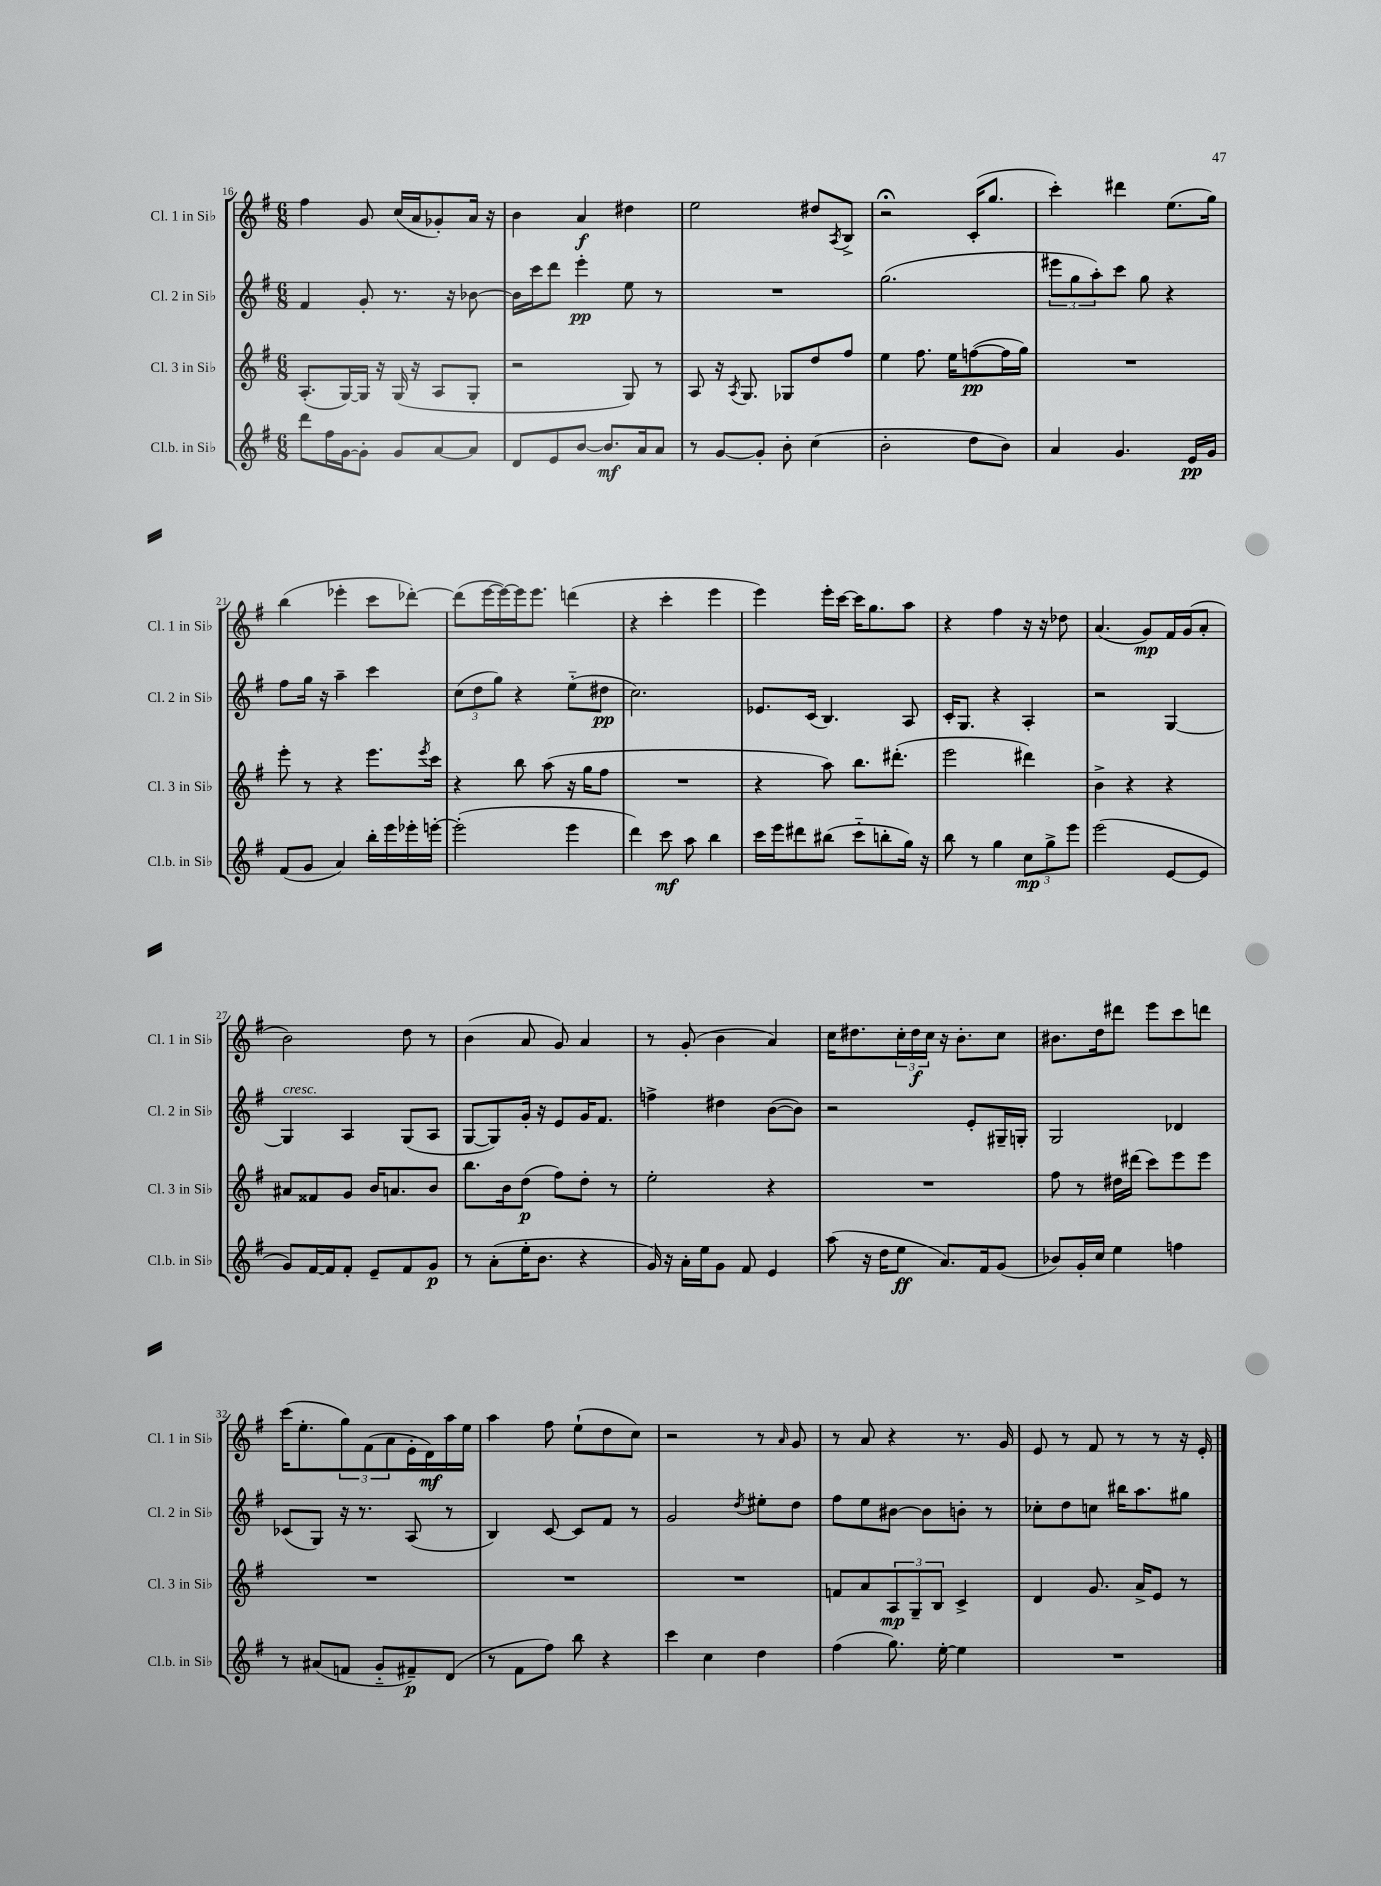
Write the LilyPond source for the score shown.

<<
\new StaffGroup <<
\new Staff = "s0" \with { instrumentName = "Cl. 1 in Sib" shortInstrumentName = "Cl. 1 in Sib" } {
    \clef treble \key g \major \numericTimeSignature \time 6/8
    fis''4 g'8 c''16( a'16 ges'8-.) a'16 r16 |
    b'4 a'4\f dis''4 |
    e''2 dis''8 \acciaccatura { a8 } b8-> |
    r2\fermata c'16-.( g''8. |
    c'''4-.) dis'''4 e''8.( g''16) |
    b''4( ees'''4-. c'''8 des'''8~-.) |
    des'''8( e'''16~ e'''16~) e'''16 e'''8. d'''4( |
    r4 c'''4-. e'''4 |
    e'''4) e'''16-. c'''16~ c'''16 g''8. a''8 |
    r4 fis''4 r16 r16 des''8 |
    a'4.( g'8\mp) fis'16 g'16( a'8-. |
    b'2) d''8 r8 |
    b'4( a'8 g'8) a'4 |
    r8 g'8-.( b'4 a'4) |
    c''16 dis''8. \tuplet 3/2 { c''16-. dis''16\f c''16 } r16 b'8.-. c''8 |
    bis'8. d''16 dis'''8 e'''8 c'''8 d'''8 |
    c'''16( e''8.-. \tuplet 3/2 { g''8) fis'8( a'8 } e'16-. d'16\mf) a''16 e''16 |
    a''4 fis''8 e''8-!( d''8 c''8) |
    r2 r8 \grace { a'16 } g'8 |
    r8 a'8 r4 r8. g'16 |
    e'8 r8 fis'8 r8 r8 r16 e'16-. \bar "|." |
}
\new Staff = "s1" \with { instrumentName = "Cl. 2 in Sib" shortInstrumentName = "Cl. 2 in Sib" } {
    \clef treble \key g \major \numericTimeSignature \time 6/8
    fis'4 g'8-. r8. r16 bes'8~ |
    bes'16 c'''16 d'''8 e'''4-.\pp e''8 r8 |
    R2. |
    g''2.( |
    \tuplet 3/2 { eis'''8 g''8 a''8-.) } c'''8 g''8 r4 |
    fis''8 g''16 r16 a''4-- c'''4 |
    \tuplet 3/2 { c''8( d''8 g''8) } r4 e''8-_( dis''8\pp |
    c''2.) |
    ees'8. c'16( b4.) a8 |
    c'16-. g8. r4 a4-. |
    r2 g4~ |
    g4^\markup { \italic "cresc." } a4 g8( a8 |
    g8~ g8) g'16-. r16 e'8 g'16 fis'8. |
    f''4-> dis''4 b'8~( b'8) |
    r2 e'8-. gis16-- g16-. |
    g2 des'4 |
    ces'8( g8) r16 r8. a8( r8 |
    b4) c'8~ c'8 fis'8 r8 |
    g'2 \acciaccatura { d''8 } eis''8-. d''8 |
    fis''8 e''8 bis'8~ bis'8 b'8-. r8 |
    ces''8-. d''8 c''8 bis''16 a''8. gis''8 \bar "|." |
}
\new Staff = "s2" \with { instrumentName = "Cl. 3 in Sib" shortInstrumentName = "Cl. 3 in Sib" } {
    \clef treble \key g \major \numericTimeSignature \time 6/8
    a8.-.( g16~) g16 r16 g16( r16 a8 g8-. |
    r2 g8) r8 |
    a8 r16 \acciaccatura { a8 } g8. ges8 d''8 fis''8 |
    e''4 fis''8. e''16 f''8~\pp( f''16 g''16) |
    R2. |
    e'''8-. r8 r4 e'''8. \acciaccatura { e'''8 } c'''16 |
    r4 b''8 a''8( r16 g''16 fis''8 |
    R2. |
    r4 a''8) b''8. dis'''8.-.( |
    e'''2 dis'''4) |
    b'4-> r4 r4 |
    ais'8 fisis'8 g'8 b'16 a'8. b'8 |
    b''8. b'16 d''8\p( fis''8) d''8-. r8 |
    e''2-. r4 |
    R2. |
    fis''8 r8 dis''16 dis'''16( c'''8) e'''8 e'''8 |
    R2. |
    R2. |
    R2. |
    f'8 a'8 \tuplet 3/2 { a8\mp g8-- b8 } c'4-> |
    d'4 g'8. a'16-> e'8 r8 \bar "|." |
}
\new Staff = "s3" \with { instrumentName = "Cl.b. in Sib" shortInstrumentName = "Cl.b. in Sib" } {
    \clef treble \key g \major \numericTimeSignature \time 6/8
    d'''8 fis''16 g'16~ g'8-. g'8 a'8~ a'8 |
    d'8 e'8 b'8~ b'8.\mf a'16 a'8 |
    r8 g'8~ g'8-. b'8-. c''4( |
    b'2-. d''8 b'8) |
    a'4 g'4. e'16\pp g'16 |
    fis'8( g'8 a'4) b''16-. e'''16 ees'''16-. e'''16~-. |
    e'''2-.( e'''4 |
    d'''4) c'''8\mf a''8 b''4 |
    c'''16 e'''16 dis'''8 bis''8( c'''8-_ b''8-. g''16) r16 |
    b''8 r8 g''4 \tuplet 3/2 { c''8\mp g''8-> e'''8 } |
    e'''2( e'8~ e'8 |
    g'8) fis'16~ fis'16 fis'8-. e'8-- fis'8 g'8\p |
    r8 a'8-.( e''16-. b'8. r4 |
    g'16) r16 a'16-. e''16 g'8 fis'8 e'4 |
    a''8( r16 d''16 e''8\ff a'8.) fis'16 g'8( |
    bes'8) g'16-. c''16 e''4 f''4 |
    r8 ais'8( f'8 g'8-_ fis'8--\p) d'8( |
    r8 fis'8 fis''8) b''8 r4 |
    c'''4 c''4 d''4 |
    fis''4( g''8.) e''16~-. e''4 |
    R2. \bar "|." |
}
>>
>>
\layout { \context { \Score currentBarNumber = #16 } }
